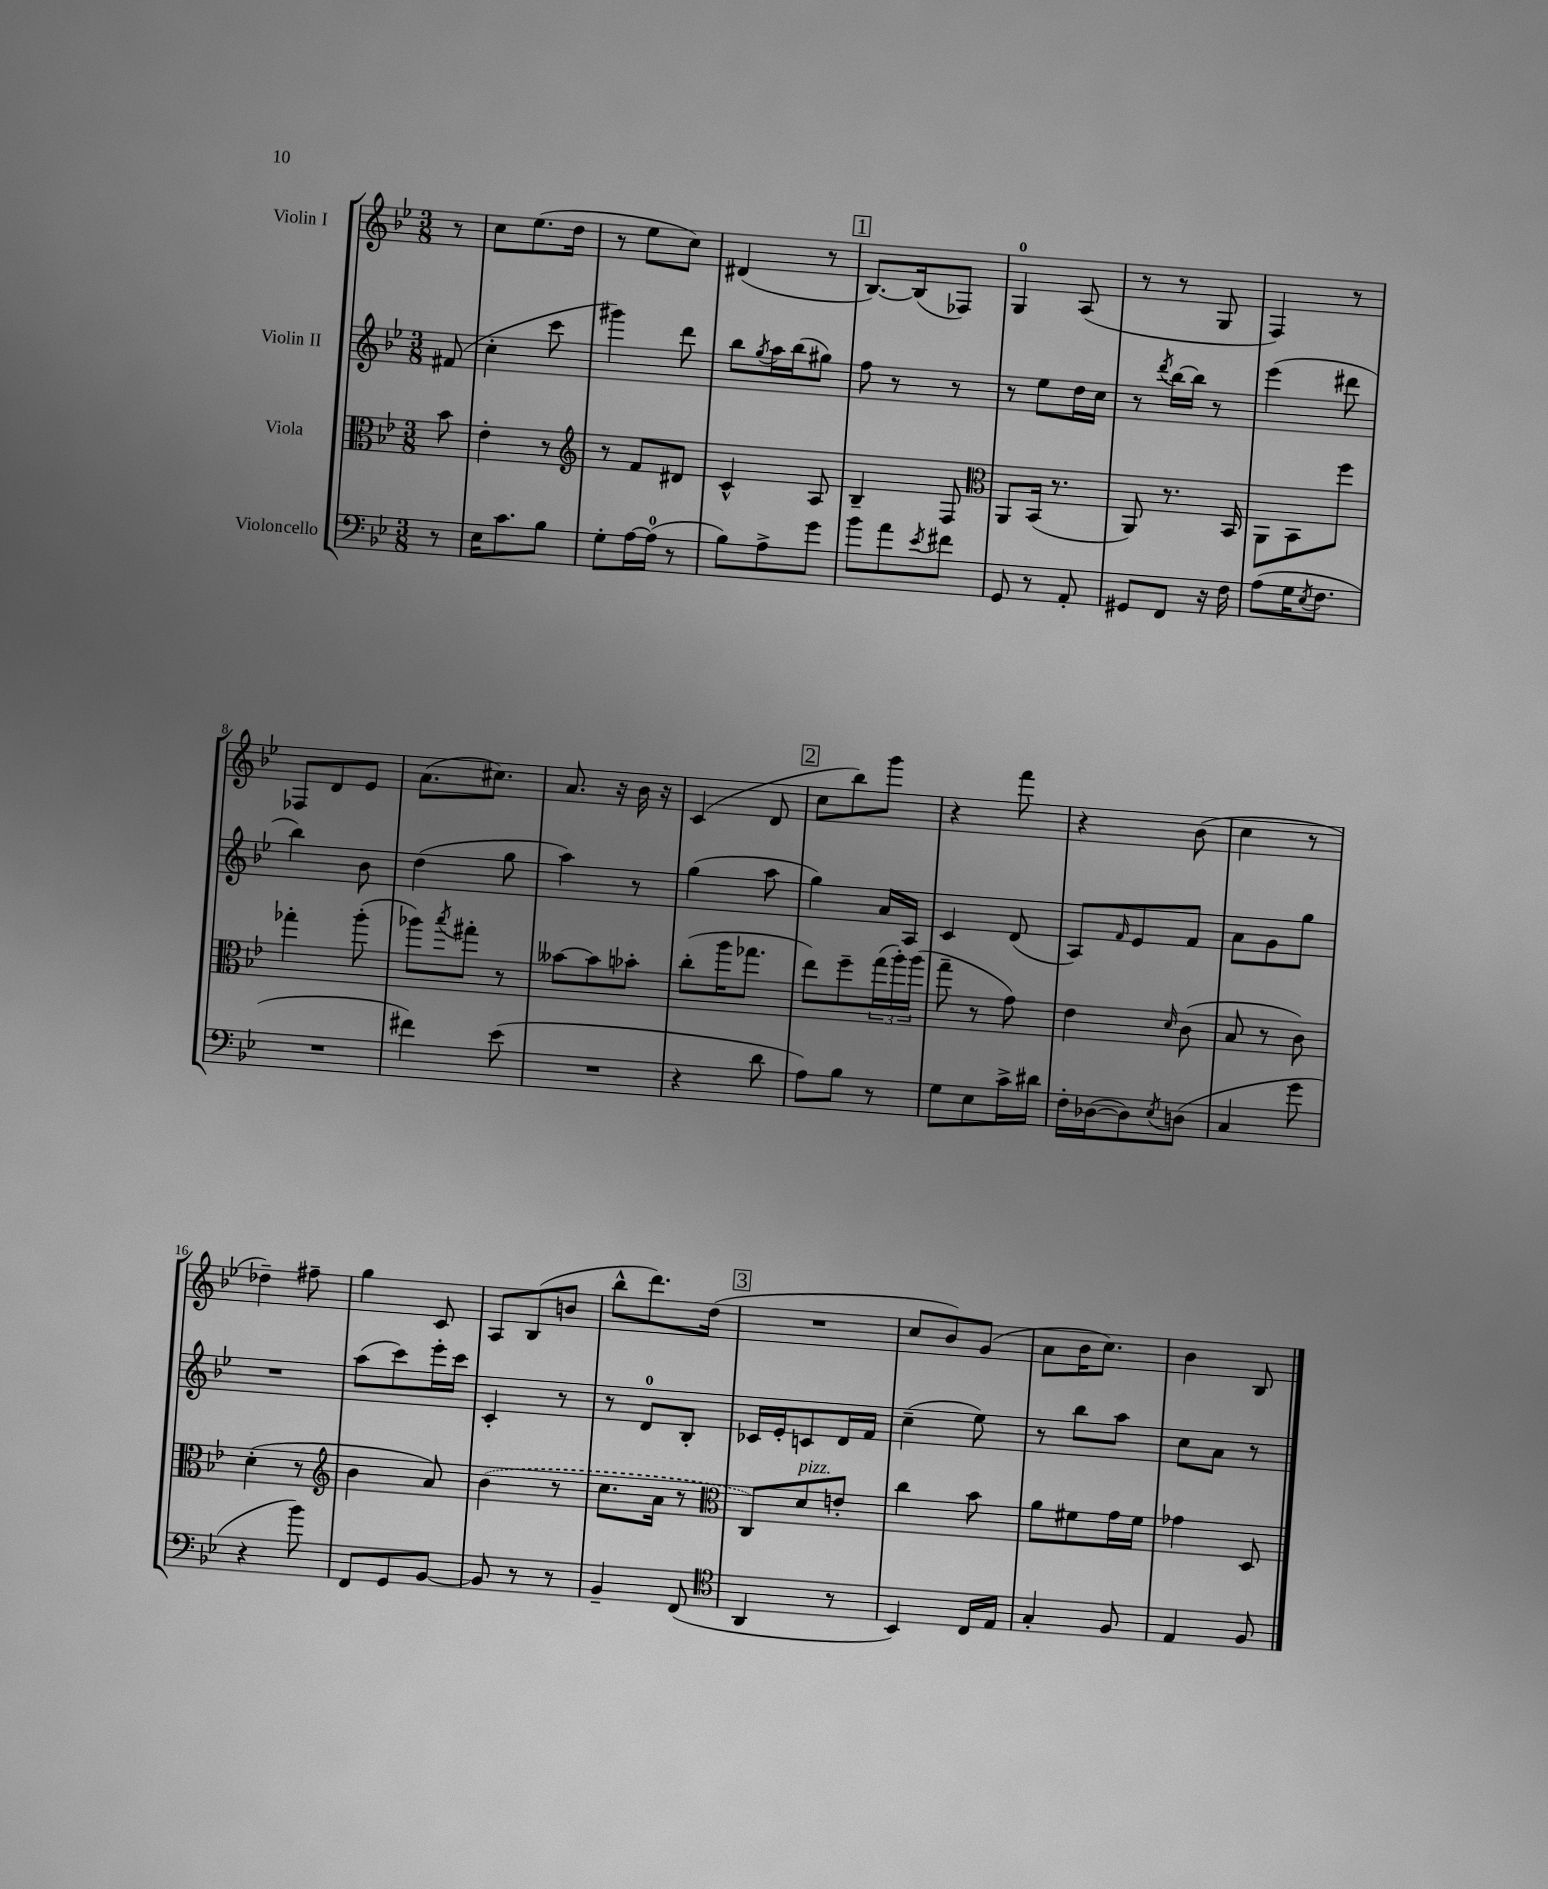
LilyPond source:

<<
\new StaffGroup <<
\new Staff = "s0" \with { instrumentName = "Violin I" } {
    \clef treble \key bes \major \numericTimeSignature \time 3/8 \partial 8
    r8 |
    c''8 ees''8.( d''16 |
    r8 ees''8 c''8) |
    dis'4( r8 |
    \mark \markup { \box "1" } bes8.~) bes16( fes8) |
    g4-0 a8( |
    r8 r8 g8 |
    f4) r8 |
    fes8 d'8 ees'8 |
    a'8.( cis''8.) |
    a'8. r16 bes'16 r16 |
    c'4( d'8 |
    \mark \markup { \box "2" } c''8 bes''8) g'''8 |
    r4 f'''8 |
    r4 bes'8( |
    c''4 r8 |
    des''4--) fis''8-- |
    g''4 c'8 |
    a8 bes8( b'8 |
    bes''8-^ d'''8.) d''16( |
    \mark \markup { \box "3" } R4. |
    c''8 bes'8) g'8( |
    a'8 bes'16 c''8.) |
    bes'4 bes8 \bar "|." |
}
\new Staff = "s1" \with { instrumentName = "Violin II" } {
    \clef treble \key bes \major \numericTimeSignature \time 3/8 \partial 8
    fis'8( |
    c''4-. c'''8 |
    gis'''4) d'''8 |
    bes''8 \acciaccatura { g''8 } a''16 bes''16( gis''8) |
    \mark \markup { \box "1" } f''8 r8 r8 |
    r8 ees''8 d''16 c''16 |
    r8 \acciaccatura { d'''8 } bes''16~ bes''16 r8 |
    ees'''4( dis'''8 |
    bes''4) bes'8 |
    d''4( g''8 |
    a''4) r8 |
    g''4( a''8 |
    \mark \markup { \box "2" } g''4) a'16 a16 |
    c'4 d'8( |
    a8) \grace { f'16 } ees'8 f'8 |
    a'8 g'8 g''8 |
    R4. |
    a''8( c'''8) ees'''16-. c'''16 |
    c'4-. r8 |
    r8 d'8-0 bes8-. |
    \mark \markup { \box "3" } ces'16 ees'16-. c'8 d'16 f'16 |
    c''4--( ees''8) |
    r8 bes''8 a''8 |
    c''8 a'8 r8 \bar "|." |
}
\new Staff = "s2" \with { instrumentName = "Viola" } {
    \clef alto \key bes \major \numericTimeSignature \time 3/8 \partial 8
    bes'8 |
    ees'4-. r8 |
    \clef treble r8 f'8 dis'8 |
    c'4-^ a8 |
    \mark \markup { \box "1" } bes4-- f8 |
    \clef alto a,8 bes,16( r8. |
    a,8) r8. bes,16 |
    a,8 bes,8 f''8 |
    ges''4-. a''8-.( |
    aes''8) \acciaccatura { bes''8 } gis''8-. r8 |
    beses'8~ beses'8 bes'8-. |
    c''8-.( a''16 ges''8. |
    \mark \markup { \box "2" } ees''8) f''8-- \tuplet 3/2 { g''16( a''16-.) a''16( } |
    g''8-- r8 g'8) |
    ees'4 \grace { d'16 } c'8( |
    bes8 r8 c'8) |
    d'4-.( r8 |
    \clef treble bes'4 a'8) |
    \once \slurDashed bes'4( r8 |
    c''8. a'16 r8 |
    \mark \markup { \box "3" } \clef alto c8) d'8^\markup { \italic "pizz." } e'8-. |
    c''4 bes'8 |
    a'8 fis'8 g'16 fis'16 |
    ges'4 d8 \bar "|." |
}
\new Staff = "s3" \with { instrumentName = "Violoncello" } {
    \clef bass \key bes \major \numericTimeSignature \time 3/8 \partial 8
    r8 |
    ees16 c'8. bes8 |
    g8-. a16~ a16-0( r8 |
    bes8) a8-> g'8 |
    \mark \markup { \box "1" } bes'8 a'8 \acciaccatura { ees'8 } fis'8 |
    g,8 r8 a,8-. |
    gis,8 f,8 r16 f16 |
    a8( g16 \acciaccatura { ees8 } f8. |
    R4. |
    fis'4) ees'8( |
    R4. |
    r4 d'8 |
    \mark \markup { \box "2" } a8) bes8 r8 |
    g8 ees8 c'16-> dis'16 |
    f16-. des16~( des8) \acciaccatura { ees8 } d8( |
    c4 g'8 |
    r4 bes'8) |
    f,8 g,8 bes,8~ |
    bes,8 r8 r8 |
    bes,4-- f,8( |
    \mark \markup { \box "3" } \clef tenor a,4 r8 |
    bes,4) c16 ees16 |
    g4-. f8 |
    ees4 f8 \bar "|." |
}
>>
>>
